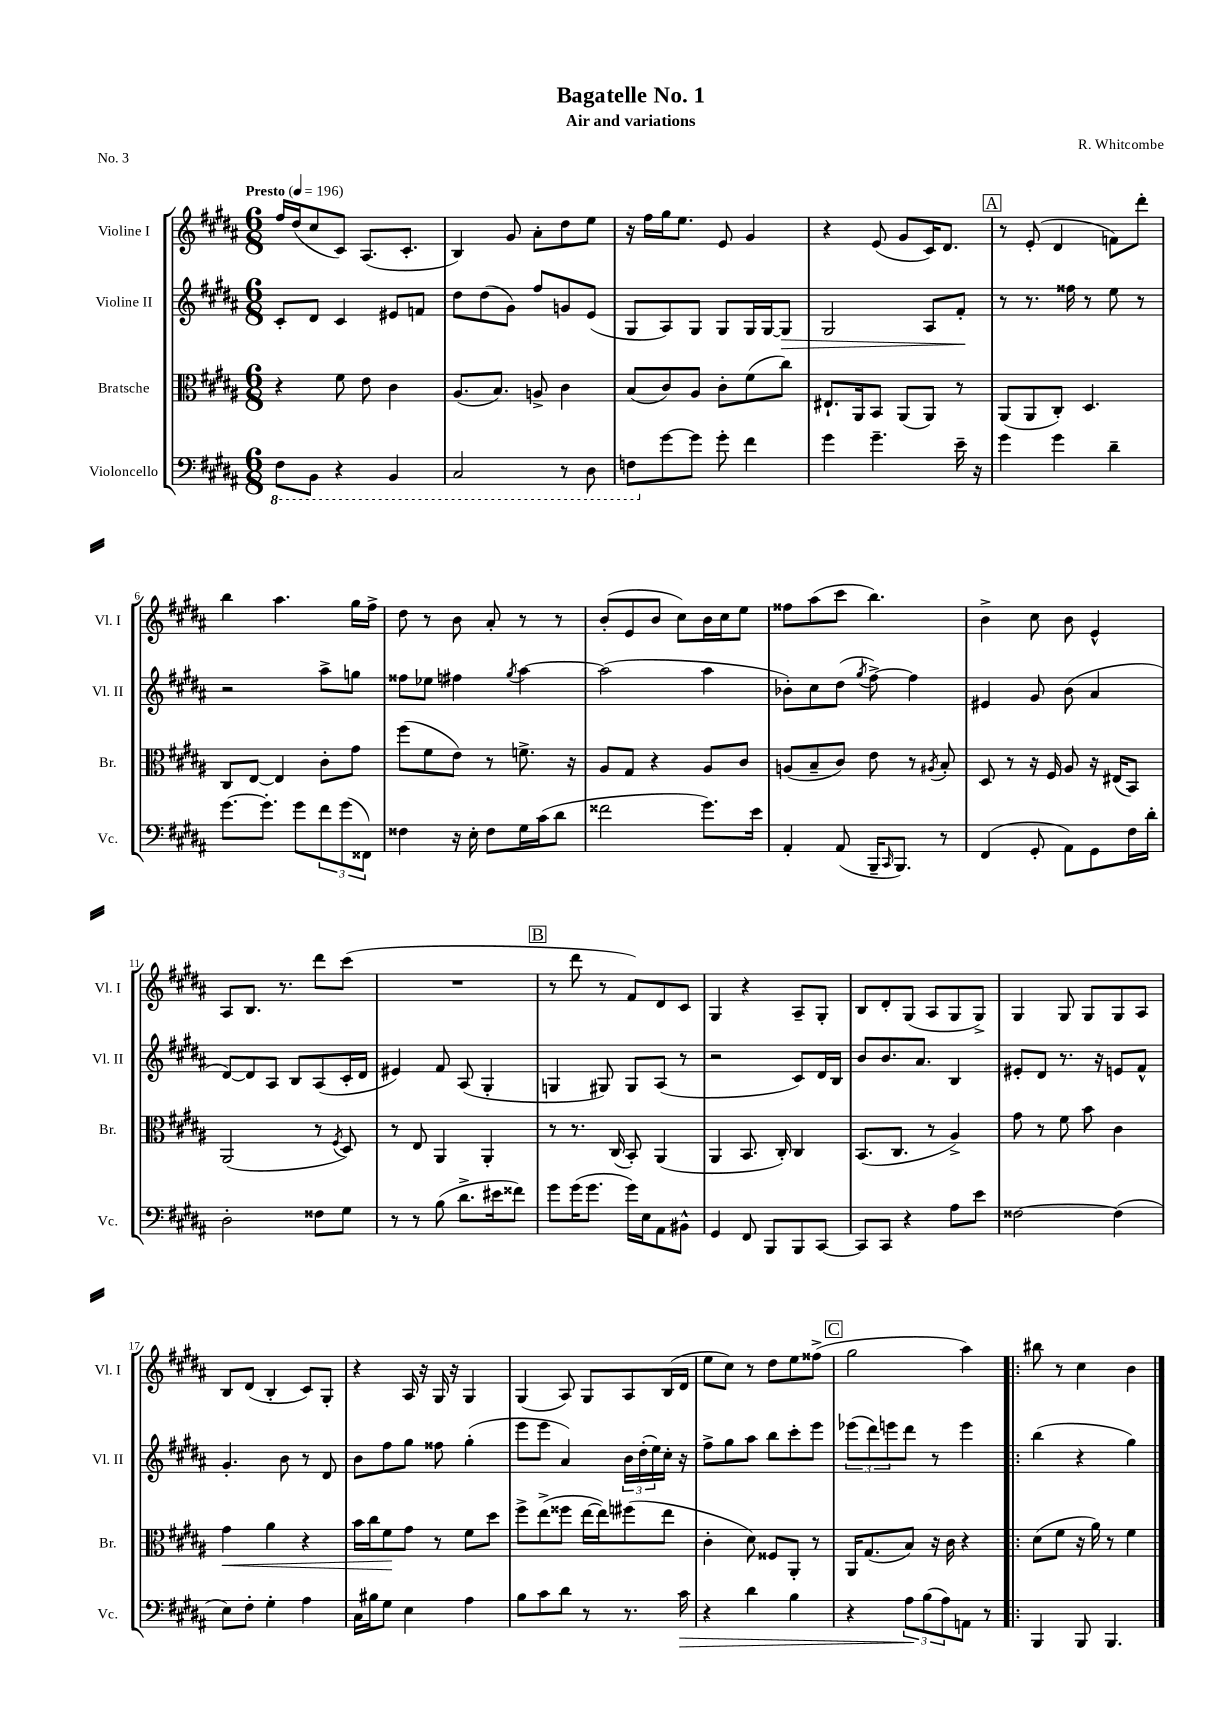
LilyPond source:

\header { title = "Bagatelle No. 1" composer = "R. Whitcombe" subtitle = "Air and variations" piece = "No. 3" }
<<
\new StaffGroup <<
\new Staff = "s0" \with { instrumentName = "Violine I" shortInstrumentName = "Vl. I" } {
    \clef treble \key b \major \numericTimeSignature \time 6/8 \tempo "Presto" 4 = 196
    fis''16 dis''16( cis''8 cis'8) ais8.( cis'8.-. |
    b4) gis'8 ais'8-. dis''8 e''8 |
    r16 fis''16 gis''16 e''8. e'8 gis'4 |
    r4 e'8( gis'8 cis'16) dis'8. |
    \mark \markup { \box "A" } r8 e'8-.( dis'4 f'8) dis'''8-. |
    b''4 ais''4. gis''16 fis''16-> |
    dis''8 r8 b'8 ais'8-. r8 r8 |
    b'8-.( e'8 b'8 cis''8) b'16 cis''16 e''8 |
    fisis''8 ais''8( cis'''8 b''4.) |
    b'4-> cis''8 b'8 e'4-^ |
    ais8 b8. r8. dis'''8 cis'''8( |
    R2. |
    \mark \markup { \box "B" } r8 dis'''8 r8 fis'8) dis'8 cis'8 |
    gis4 r4 ais8-- gis8-. |
    b8 dis'8-. gis8( ais8 gis8 gis8->) |
    gis4 gis8 gis8 gis8 ais8 |
    b8 dis'8( b4-. cis'8) gis8-. |
    r4 ais16 r16 gis16 r16 gis4 |
    gis4( ais8) gis8 ais8 b16( dis'16 |
    e''8 cis''8) r8 dis''8 e''8 fisis''8->( |
    \mark \markup { \box "C" } gis''2 ais''4) |
    \bar ".|:" bis''8 r8 cis''4 b'4 \bar "|." |
}
\new Staff = "s1" \with { instrumentName = "Violine II" shortInstrumentName = "Vl. II" } {
    \clef treble \key b \major \numericTimeSignature \time 6/8
    cis'8-. dis'8 cis'4 eis'8 f'8 |
    dis''8 dis''8( gis'8) fis''8 g'8 e'8( |
    gis8 ais8) gis8 gis8 gis16 gis16~ gis8\> |
    gis2 ais8 fis'8-.\! |
    \mark \markup { \box "A" } r8 r8. fisis''16 r8 e''8 r8 |
    r2 ais''8-> g''8 |
    fisis''8 ees''8 fis''4 \acciaccatura { gis''8 } ais''4~ |
    ais''2( ais''4 |
    bes'8-.) cis''8 dis''8( \acciaccatura { gis''8 } fis''8~->) fis''4 |
    eis'4 gis'8 b'8( ais'4 |
    dis'8~) dis'8 ais8 b8 ais8( cis'16-. dis'16 |
    eis'4) fis'8 ais8( gis4-. |
    \mark \markup { \box "B" } g4 gis8) gis8 ais8( r8 |
    r2 cis'8) dis'16 b16 |
    b'8 b'8. ais'8. b4 |
    eis'8-. dis'8 r8. r16 e'8 fis'8-^ |
    gis'4.-. b'8 r8 dis'8 |
    b'8 fis''8 gis''8 fisis''8 gis''4-.( |
    e'''8 e'''8 ais'4) \tuplet 3/2 { b'16 dis''16-.( e''16) } cis''16-. r16 |
    fis''8-> gis''8 ais''8 b''8 cis'''8-. e'''8 |
    \mark \markup { \box "C" } \tuplet 3/2 { ees'''8( dis'''8) e'''8 } dis'''8 r8 e'''4 |
    \bar ".|:" b''4( r4 gis''4) \bar "|." |
}
\new Staff = "s2" \with { instrumentName = "Bratsche" shortInstrumentName = "Br." } {
    \clef alto \key b \major \numericTimeSignature \time 6/8
    r4 fis'8 e'8 cis'4 |
    ais8.( b8.) a8-> cis'4 |
    b8( cis'8) ais8 cis'8-. fis'8( cis''8) |
    eis8.-! ais,16 b,8 ais,8( ais,8) r8 |
    \mark \markup { \box "A" } ais,8( ais,8 cis8-.) dis4. |
    cis8 e8~ e4 cis'8-. gis'8 |
    fis''8( fis'8 e'8) r8 f'8.-> r16 |
    ais8 gis8 r4 ais8 cis'8 |
    a8( b8-- cis'8) e'8 r8 \acciaccatura { ais8 } b8-. |
    dis8 r8 r16 fis16 ais8 r16 eis16( b,8) |
    ais,2( r8 \acciaccatura { fis8 } dis8) |
    r8 e8 ais,4 ais,4-. |
    \mark \markup { \box "B" } r8 r8. cis16( b,8-.) ais,4( |
    ais,4 b,8. cis16-.) cis4 |
    b,8.( cis8. r8 ais4->) |
    gis'8 r8 fis'8 b'8 cis'4 |
    gis'4\< ais'4 r4 |
    b'16 cis''16 fis'8\! gis'8 r8 fis'8 dis''8 |
    fis''8-> e''8->( fisis''8 e''16~ e''16) fis''8( e''8 |
    cis'4-. dis'8) fisis8 ais,8-. r8 |
    \mark \markup { \box "C" } ais,16 gis8.( b8) r16 cis'16 r4 |
    \bar ".|:" dis'8( fis'8 r16 ais'16) r8 fis'4 \bar "|." |
}
\new Staff = "s3" \with { instrumentName = "Violoncello" shortInstrumentName = "Vc." } {
    \clef bass \key b \major \numericTimeSignature \time 6/8
    \ottava #-1 fis,8 b,,8 r4 b,,4 |
    cis,2 r8 dis,8 |
    f,8 \ottava #0 gis'8~ gis'8 gis'8-. fis'4 |
    gis'4 gis'4.-- e'16-- r16 |
    \mark \markup { \box "A" } gis'4 gis'4 dis'4-- |
    gis'8.~ gis'8.-. gis'8 \tuplet 3/2 { fis'8 gis'8( fisis,8) } |
    fisis4 r16 e16-. fisis8 gis16 cis'16( dis'8 |
    fisis'2 gis'8.) e'16 |
    ais,4-. ais,8( b,,16-- \grace { cis,16 } b,,8.) r8 |
    fis,4( gis,8-. ais,8) gis,8 fis16 dis'16-. |
    dis2-. fisis8 gis8 |
    r8 r8 b8( dis'8.-> eis'16 fisis'8) |
    \mark \markup { \box "B" } gis'8 gis'16( gis'8. gis'16) e16 ais,8 bis,8-^ |
    gis,4 fis,8 b,,8 b,,8 cis,8~ |
    cis,8 cis,8 r4 ais8 e'8 |
    fisis2~ fisis4( |
    e8) fis8-. gis4-. ais4 |
    cis16 bis16 gis8 e4 ais4 |
    b8 cis'8 dis'8 r8 r8. cis'16\> |
    r4 dis'4 b4 |
    \mark \markup { \box "C" } r4 \tuplet 3/2 { ais8\! b8( ais8) } a,8 r8 |
    \bar ".|:" b,,4 b,,8 b,,4. \bar "|." |
}
>>
>>
